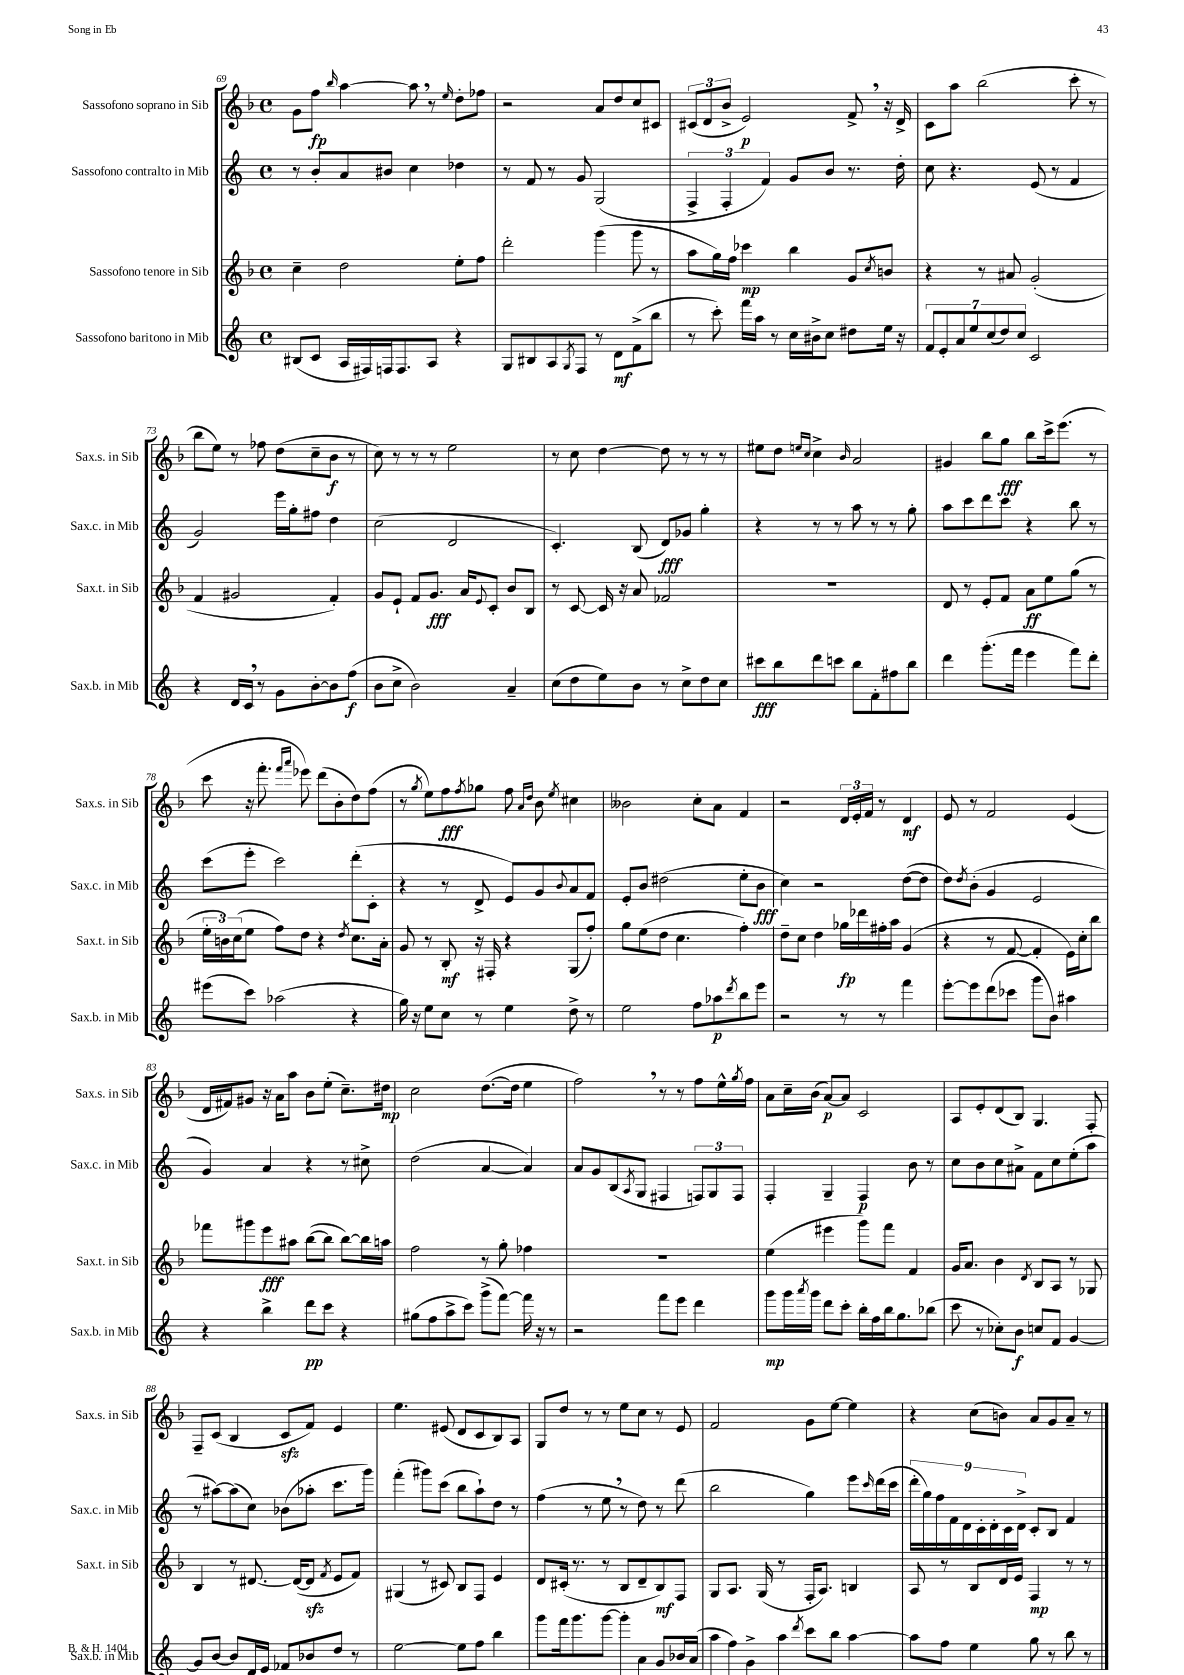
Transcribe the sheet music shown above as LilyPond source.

<<
\new StaffGroup <<
\new Staff = "s0" \with { instrumentName = "Sassofono soprano in Sib" shortInstrumentName = "Sax.s. in Sib" } {
    \clef treble \key f \major \defaultTimeSignature \time 4/4
    g'8 f''8\fp \grace { bes''16 } a''4~ a''8 \breathe r8 \grace { e''16 } d''8-. fes''8 |
    r2 a'8 d''8 c''8 cis'8 |
    \tuplet 3/2 { cis'8( d'8 bes'8-> } e'2\p) f'8-> \breathe r16 d'16-> |
    c'8 a''8 bes''2( c'''8-. r8 |
    bes''8 e''8) r8 fes''8 d''8( c''8-- bes'8\f r8 |
    c''8) r8 r8 r8 e''2 |
    r8 c''8 d''4~ d''8 r8 r8 r8 |
    eis''8 d''8 \grace { e''16 c''16 } c''4-> \grace { bes'16 } a'2 |
    gis'4 bes''8 g''8\fff bes''8 c'''16-> e'''8.( r8 |
    c'''8 r16 f'''8.-. \grace { f'''16 a'''16 } ees'''8) d'''8( bes'8-. d''8) f''8( |
    r8 \acciaccatura { g''8 } e''8) f''8\fff \acciaccatura { f''8 } ges''8 f''8 \grace { a'16 d''16 } bes'8 \acciaccatura { e''8 } cis''4 |
    beses'2 c''8-. a'8 f'4 |
    r2 \tuplet 3/2 { d'16 e'16-. f'16 } r8 d'4\mf |
    e'8 r8 f'2 e'4( |
    d'16 fis'16) gis'8 r16 a'16 a''8 bes'8 e''8-.( c''8.--) dis''16\mp |
    c''2 d''8.~( d''16 e''4 |
    f''2) \breathe r8 r8 f''8 e''16-^ \acciaccatura { g''8 } f''16 |
    a'8 c''16-- bes'16( a'8~\p) a'8 c'2 |
    a8 e'8-. d'8( bes8) g4. f8-. |
    f8-- c'8( bes4 c'8\sfz f'8) e'4 |
    e''4. eis'8( d'8 c'8 bes8) a8 |
    g8 d''8 r8 r8 e''8 c''8 r8 e'8 |
    f'2 g'8 e''8~ e''4 |
    r4 c''8( b'8) a'8 g'8 a'8-- r8 \bar "|." |
}
\new Staff = "s1" \with { instrumentName = "Sassofono contralto in Mib" shortInstrumentName = "Sax.c. in Mib" } {
    \clef treble \key c \major \defaultTimeSignature \time 4/4
    r8 b'8-. a'8 bis'8 c''4 des''4 |
    r8 f'8 r8 g'8 g2( |
    \tuplet 3/2 { f4-> f4-. f'4) } g'8 b'8 r8. d''16-. |
    c''8 r4. e'8( r8 f'4 |
    g'2) e'''16 g''16-. fis''8 d''4 |
    c''2( d'2 |
    c'4.-.) b8( d'8\fff) ges'8 g''4-. |
    r4 r8 r8 a''8 r8 r8 g''8-. |
    a''8 c'''8 d'''8 c'''8 r4 b''8 r8 |
    c'''8( e'''8-. c'''2) d'''8-.( c'8-. |
    r4 r8 d'8-> e'8) g'8 \appoggiatura { b'8 } a'8 f'8 |
    e'8-. b'8 dis''2( e''8-. b'8\fff |
    c''4) r2 d''8~( d''8 |
    d''8) \acciaccatura { d''8 } b'8-.( g'4 e'2 |
    g'4) a'4 r4 r8 cis''8-> |
    d''2( a'4~ a'4) |
    a'8 g'8 b8( \acciaccatura { a8 } g8 fis4 \tuplet 3/2 { f8) g8 f8 } |
    f4-. g4-- f4\p b'8 r8 |
    c''8 b'8 c''8 ais'8-> f'8 c''8 e''8-.( a''8 |
    r8 ais''8~) ais''8( c''8) bes'8( aes''8-. c'''8. g'''16) |
    f'''4-.( gis'''8) c'''8( b''8 a''8-!) d''8 r8 |
    f''4( r8 e''8 \breathe r8 d''8) r8 d'''8( |
    b''2 g''4) e'''8 \grace { c'''16 } d'''16( c'''16 |
    \tuplet 9/8 { d'''16-. g''16) f''16 f'16 d'16 c'16-. d'16-. c'16 d'16-> } c'8-. b8 f'4 \bar "|." |
}
\new Staff = "s2" \with { instrumentName = "Sassofono tenore in Sib" shortInstrumentName = "Sax.t. in Sib" } {
    \clef treble \key f \major \defaultTimeSignature \time 4/4
    c''4-- d''2 e''8-. f''8 |
    d'''2-. g'''4( g'''8 r8 |
    a''8 g''16) f''16 ces'''4\mp bes''4 g'8 \acciaccatura { c''8 } b'8 |
    r4 r8 ais'8 g'2-.( |
    f'4 gis'2 f'4-.) |
    g'8 e'8-! f'8 g'8.\fff a'16 \appoggiatura { e'8 } c'8-. bes'8 bes8 |
    r8 c'8~ c'16 r16 a'8 fes'2 |
    R1 |
    d'8 r8 e'8-. f'8 a'8\ff e''8 g''8( r8 |
    \tuplet 3/2 { e''16-. b'16) c''16( } e''8 f''8) d''8 r4 \acciaccatura { d''8 } c''8. a'16-. |
    g'8 r8 bes8-.\mf r16 fis16-. r4 g8( f''8-.) |
    g''8 e''8( d''8 c''4. f''4-.) |
    d''8-- c''8 d''4 ges''16\fp des'''16 fis''16-. a''16 g'4( |
    r4 r8 f'8~ f'4-. e'16) c''16-. bes''8 |
    fes'''8 gis'''8 e'''8\fff ais''8 bes''8~( bes''8 bes''8~) bes''16 a''16 |
    f''2 r8 g''8-. fes''4 |
    R1 |
    e''4( eis'''4 g'''8) f'''8 f'4 |
    g'16 a'8. bes'4 \acciaccatura { d'8 } bes8 a8 r8 ges8 |
    bes4 r8 dis'8.~ dis'16~( dis'8\sfz \acciaccatura { f'8 } e'8 f'8) |
    gis4( r8 cis'8) bes8 f8 e'4 |
    d'8 cis'16-.( r8. r8 bes8 d'8-- bes8\mf) f8 |
    g8 a8. g16( r8 f16-. a8.) b4 |
    a8 r8 bes8 d'16 e'16 f4\mp r8 r8 \bar "|." |
}
\new Staff = "s3" \with { instrumentName = "Sassofono baritono in Mib" shortInstrumentName = "Sax.b. in Mib" } {
    \clef treble \key c \major \defaultTimeSignature \time 4/4
    bis8( c'8 a16 fis16) f16 f8. a8 r4 |
    g8 bis8 a8 \acciaccatura { g8 } f8 r8 d'8\mf f'8->( b''8 |
    r8 c'''8-.) f'''16 a''16 r8 c''16 bis'16-> c''8 dis''8 e''16 r16 |
    \tuplet 7/4 { f'8 e'8-. a'8 e''8 c''8( d''8) c''8 } c'2 |
    r4 d'16 c'16 \breathe r8 g'8 b'8~-. b'8 f''8\f( |
    b'8 c''8-> b'2) a'4-- |
    c''8( d''8 e''8) b'8 r8 c''8-> d''8 c''8 |
    cis'''8\fff b''8 d'''8 c'''8 b''8 f'8-. fis''8 b''8 |
    d'''4 g'''8.-.( f'''16 e'''4 f'''8) d'''8-. |
    eis'''8( c'''8) aes''2( r4 |
    g''16) r16 e''8 c''8 r8 e''4 d''8-> r8 |
    e''2 f''8 aes''8\p \acciaccatura { d'''8 } b''8 e'''8 |
    r2 r8 r8 f'''4 |
    e'''8~-. e'''8 d'''8( ces'''8 g'''8 b'8) ais''4 |
    r4 b''4-> d'''8\pp c'''8 r4 |
    gis''8( f''8 a''8-> c'''8) g'''8->( f'''8~) f'''16 r16 r8 |
    r2 f'''8 e'''8 d'''4 |
    g'''8\mp g'''16 \acciaccatura { a'''8 } g'''16 d'''8 c'''8-. b''16-. f''16 b''16 g''8. bes''8( |
    c'''8 r8 ces''8-.) b'8\f c''8 f'8 g'4~ |
    g'8 b'8~ b'8 d'16( e'16) fes'8 bes'8 d''8 r8 |
    e''2~\ppp e''8 f''8 b''4 |
    g'''8 f'''16 g'''8. g'''8~ g'''8-. a'8 g'8 bes'16 a'16\pp( |
    a''8 f''8) g'8-> a''8 \acciaccatura { d'''8 } c'''8 b''8 a''4~ |
    a''8 f''8 e''4 g''8 r8 b''8\f r8 \bar "|." |
}
>>
>>
\layout { \context { \Score currentBarNumber = #69 } }
